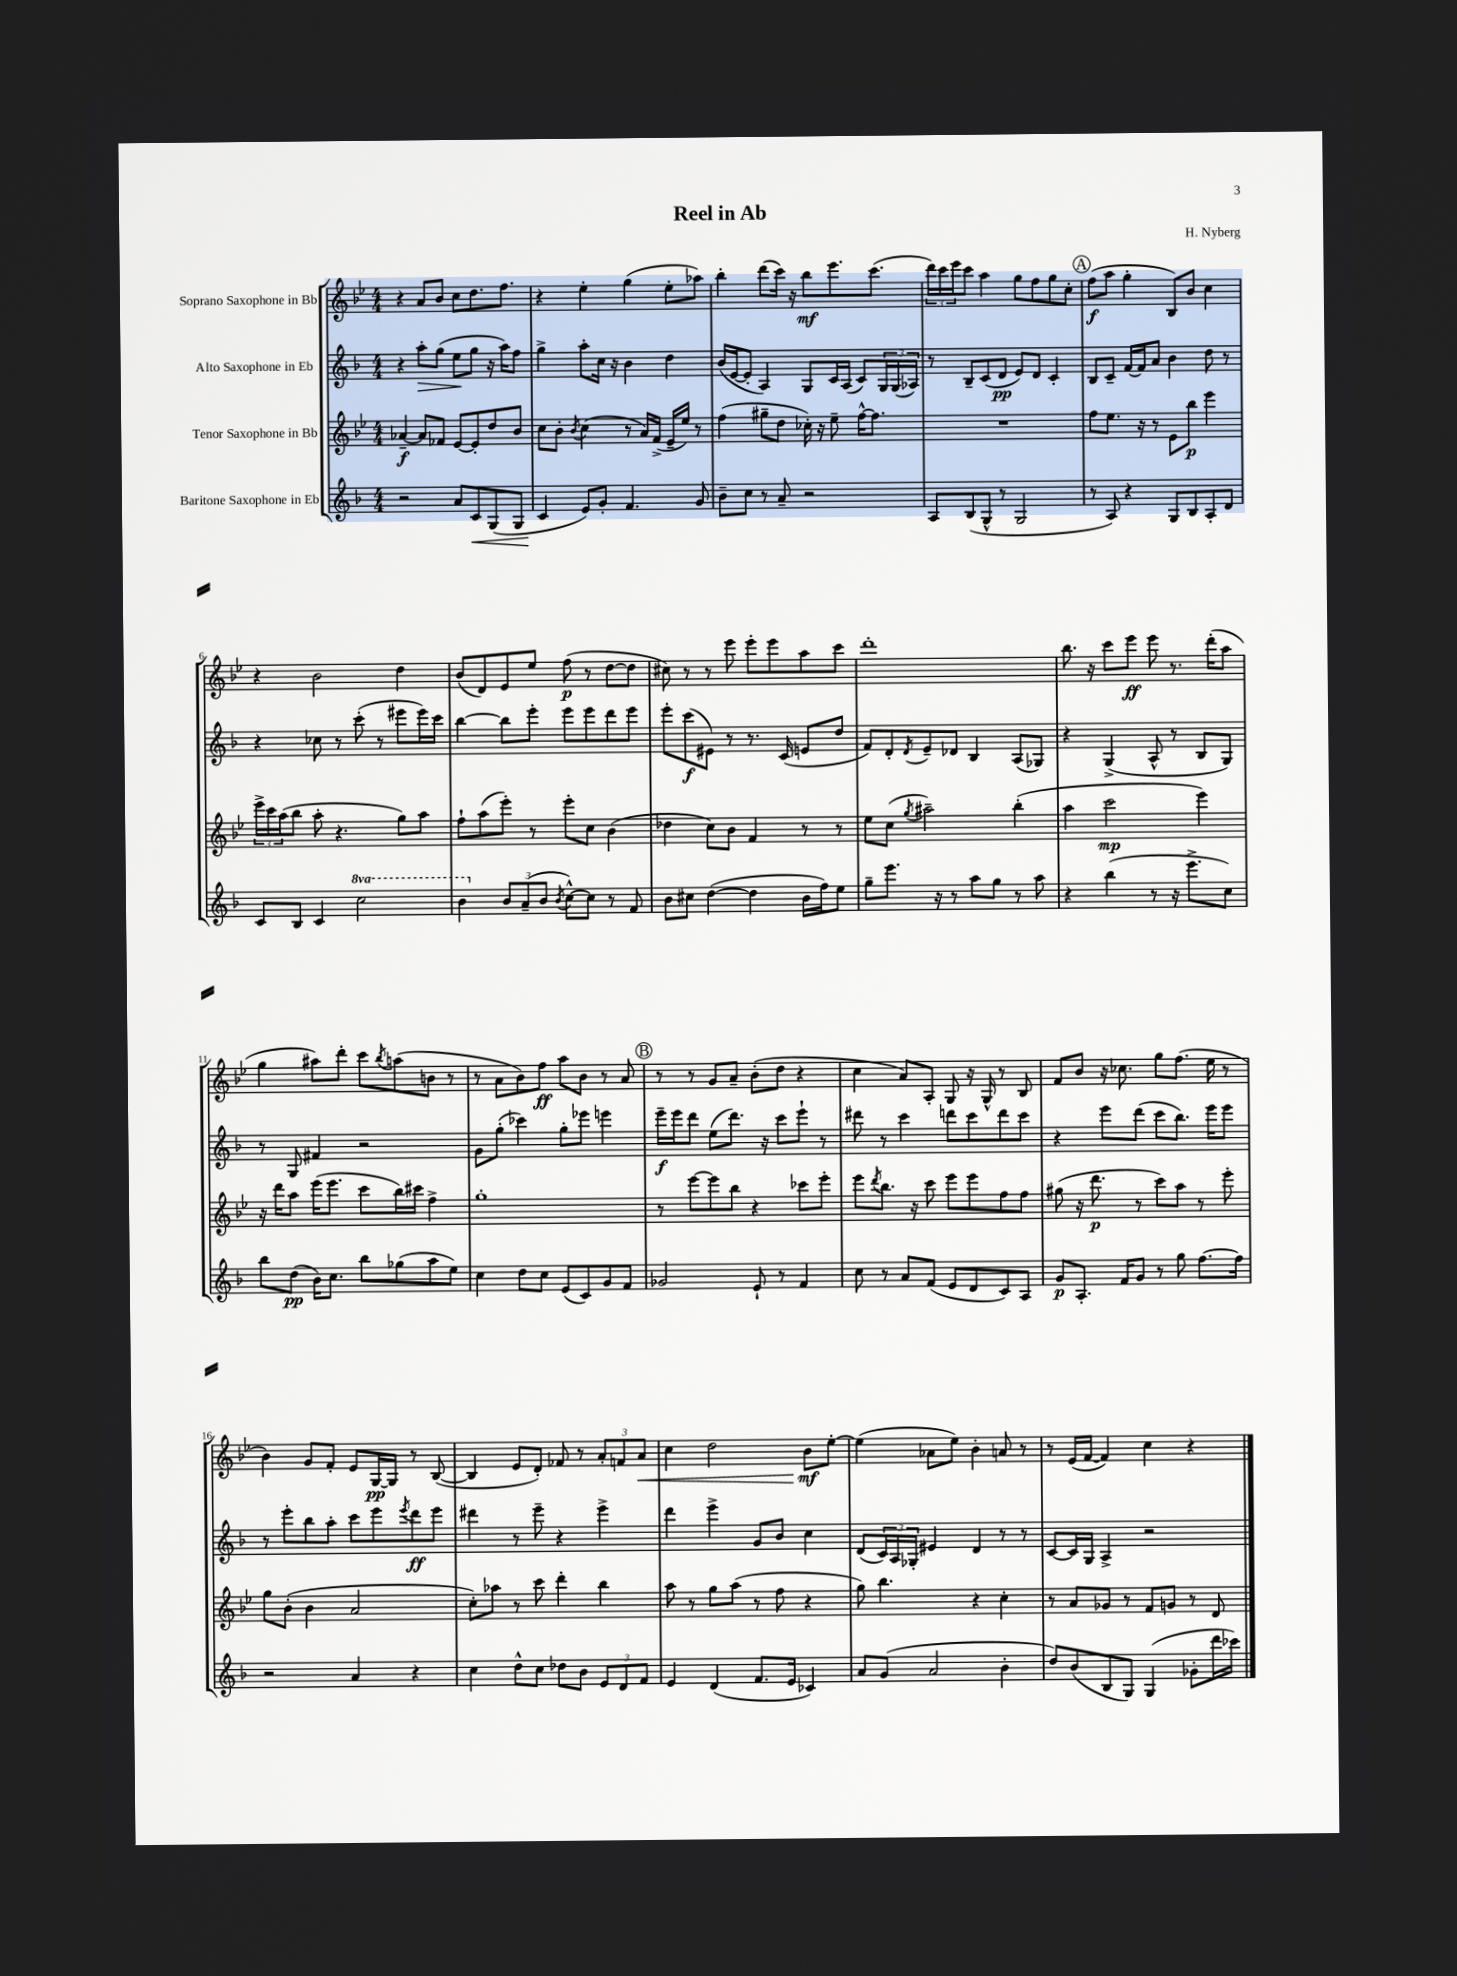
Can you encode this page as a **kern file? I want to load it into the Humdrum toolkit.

**kern	**kern	**kern	**kern
*staff4	*staff3	*staff2	*staff1
*clefG2	*clefG2	*clefG2	*clefG2
*k[b-]	*k[b-e-]	*k[b-]	*k[b-e-]
*M4/4	*M4/4	*M4/4	*M4/4
2r	[4a-~	4r	4r
.	8a-]	8aa'	8a
.	8f-	(8gg	8b-
8a	[8e-	8ee	8cc
8c	8e-']	8gg	8.dd
(8G	8dd	16r	.
.	.	16aa)	8.ff
8G	8b-	8ff	.
=	=	=	=
4c	8cc	4gg^	4r
.	8b-'	.	.
.	8qb-	.	.
8e)	(4cc	8aa'	4ee-'
8g'	.	16cc	.
.	.	16r	.
4.f	8r	4b-	(4gg
.	16a)	.	.
.	(16f^	.	.
.	16e-~	4dd	8ee-'
.	16ee-)	.	.
8g	8r	.	8aa-)
=	=	=	=
8b-~	(4ff	(16b-	4bb-'
.	.	[16e	.
8cc	.	8e']	.
8r	8gg#~	4A)	(8ddd
8a~	8dd	.	16ccc)
.	.	.	16r
2r	16cc-')	8G	8bb-
.	16r	.	.
.	8ee-~	16c	8.eee-
.	.	(16A	.
.	[16ff^^	8c)	.
.	8.ff]	.	(8.ccc
.	.	24G	.
.	.	(24G	.
.	.	24A-)	.
=	=	=	=
8A	1r	8r	24ddd)
.	.	.	24ccc
.	.	.	24eee-
(8B-	.	8B-~	8ccc
8G^^	.	(8c	4aa
8r	.	8d	.
2G	.	8e)	8gg
.	.	8d	8ff
.	.	4c'	8gg
.	.	.	8cc'
=	=	=	=
8r	8ff	8B-	(8ff
8A)	8.ee-	8c~	8aa
4r	.	[16f	4gg'
.	16r	16f]	.
.	8r	8a	.
8G	8e-	4b-	8B-)
8B-	8bb-	.	8b-
8A'	4eee-	8dd	4cc
8d	.	8r	.
=	=	=	=
8c	24eee-^	4r	4r
.	24ccc	.	.
.	(24aa	.	.
8B-	8bb-	.	.
4c	8aa'	8cc-	2b-
.	4.r	8r	.
2ccc	.	(8ccc'	.
.	.	8r	.
.	8gg)	8eee#	4dd
.	8aa	16eee#)	.
.	.	16ccc	.
=	=	=	=
4bb-	8ff`	[4bb-	(8b-
.	(8aa	.	8d)
12b-	8eee-')	8bb-]	8e-
(12a~	.	.	.
.	8r	8eee'	8ee-
12b-	.	.	.
8qb-	.	.	.
[8cc^^)	8eee-'	8eee	(8ff
8cc]	8cc	8eee	8r
8r	(4b-	8ddd	[8dd
8f	.	8eee	8dd]
=	=	=	=
8b-	4dd-	8eee'	8cc#)
8cc#	.	(8ccc	8r
([4dd	8cc)	8e#)	8r
.	8b-	8r	8eee-
4dd]	4f	8.r	8eee-'
.	.	.	8eee-
.	.	(16c	.
16b-	8r	8e	8aa
16ff)	.	.	.
8ee	8r	8dd	8ccc
=	=	=	=
8gg~	8ee-	8f)	1ddd'
8.eee	(8cc	8d'	.
.	8qgg	8qd	.
.	2aa#~)	8e~	.
16r	.	.	.
8r	.	8d-	.
8aa	.	4B-	.
8gg	.	.	.
8r	(4bb-'	(8A	.
8aa	.	8G-)	.
=	=	=	=
4r	4aa	4r	8.bb-
.	.	.	16r
(4bb-	2ccc	(4G^	8ccc
.	.	.	8eee-
8r	.	8A^^	8eee-
16r	.	8r	8.r
8.eee^	.	.	.
.	4eee-)	8B-	.
.	.	.	(16ddd'
8cc)	.	8G)	8aa
=	=	=	=
8bb-	16r	8r	4gg
.	16ddd	.	.
(8dd	8aa	8G	.
16b-)	(16eee-	4f#	8aa#)
8.cc	8.eee-	.	.
.	.	.	8ddd'
8bb-	8ccc	2r	8ccc
.	.	.	8qbb-
(8gg-	16bb-)	.	(8aa
.	16ccc#	.	.
8aa	4ff^	.	8b
8ee)	.	.	8r
=	=	=	=
4cc	1gg'	8g	8r
.	.	(8gg'	8a
8dd	.	4ccc-)	8b-)
8cc	.	.	8ff
(8e	.	8gg'	8aa
8c)	.	8eee-	8b-
8g	.	4eee	8r
8f	.	.	8a
=	=	=	=
2g-	8r	16eee~	8r
.	.	16eee	.
.	[8eee-	8ddd	8r
.	8eee-]	(8ee	8g
.	8bb-	8.ddd)	8a~
8e`	4r	.	(8b-'
.	.	16r	.
8r	.	8ccc	8dd
4f	8ccc-	8eee`	4r
.	8eee-'	8r	.
=	=	=	=
8cc	8eee-	8ddd#	4cc
.	8qddd	.	.
8r	8.bb-	8r	.
8a	.	4ccc	8a)
.	16r	.	.
(8f	8ccc	.	8A'
8e	8eee-	8ddd	8G
8d	8eee-	8ccc	16r
.	.	.	16G^^
8c)	8ff	8ddd	8r
8A	8ff	8ccc	8B-
=	=	=	=
8g	(8gg#	4r	8f
8.A'	16r	.	8b-
.	8.ddd	.	.
.	.	8eee	16r
16f	.	.	8.cc-
8g	8r	(8ddd	.
8r	8ccc)	8ccc	8gg
8gg	8aa	8.bb-)	(8.ff
[8.ff	8r	.	.
.	.	16eee	16ee-
.	8eee-'	8eee	8r
16ff]	.	.	.
=	=	=	=
2r	8gg	8r	4b-)
.	(8b-'	8eee'	.
.	4b-	8bb-	8g
.	.	8aa'	8f'
4a	2a	8ccc	8e-
.	.	8eee	[16G
.	.	.	16G]
.	.	8qeee	.
4r	.	8ddd	8r
.	.	8eee	([8B-
=	=	=	=
4cc	8cc')	4ddd#	4B-]
.	8aa-	.	.
8dd^^	8r	8r	8e-
8cc	8ccc	8eee~	8d')
8dd-	4ddd'	4r	8f-
8b-	.	.	8r
12e	4bb-	4eee^	12a'
12d	.	.	12f
12f	.	.	12a
=	=	=	=
4e	8aa	4ddd	4cc
.	8r	.	.
(4d	8gg	4eee^	2dd
.	(8aa	.	.
8.f	8r	8g	.
.	8ff	8b-	.
16e	.	.	.
4c-)	4r	4cc	8b-
.	.	.	[8ee-'
=	=	=	=
8a	8gg)	(8d	(4ee-]
(8g	4.bb-	24c)	.
.	.	24A	.
.	.	24G-'	.
2a	.	4e#	8a-
.	.	.	8ee-)
.	4r	4d	4b-'
4b-'	4cc'	8r	8a
.	.	8r	8r
=	=	=	=
8dd)	8r	[8c	8r
(8b-	8a	16c]	(16e-
.	.	16G	[16f
8B-	8g-	4A^	4f])
8G)	8r	.	.
(4G	8f	2r	4cc
.	8g	.	.
8g-'	8r	.	4r
16ddd	8d	.	.
16ccc-)	.	.	.
==	==	==	==
*-	*-	*-	*-
